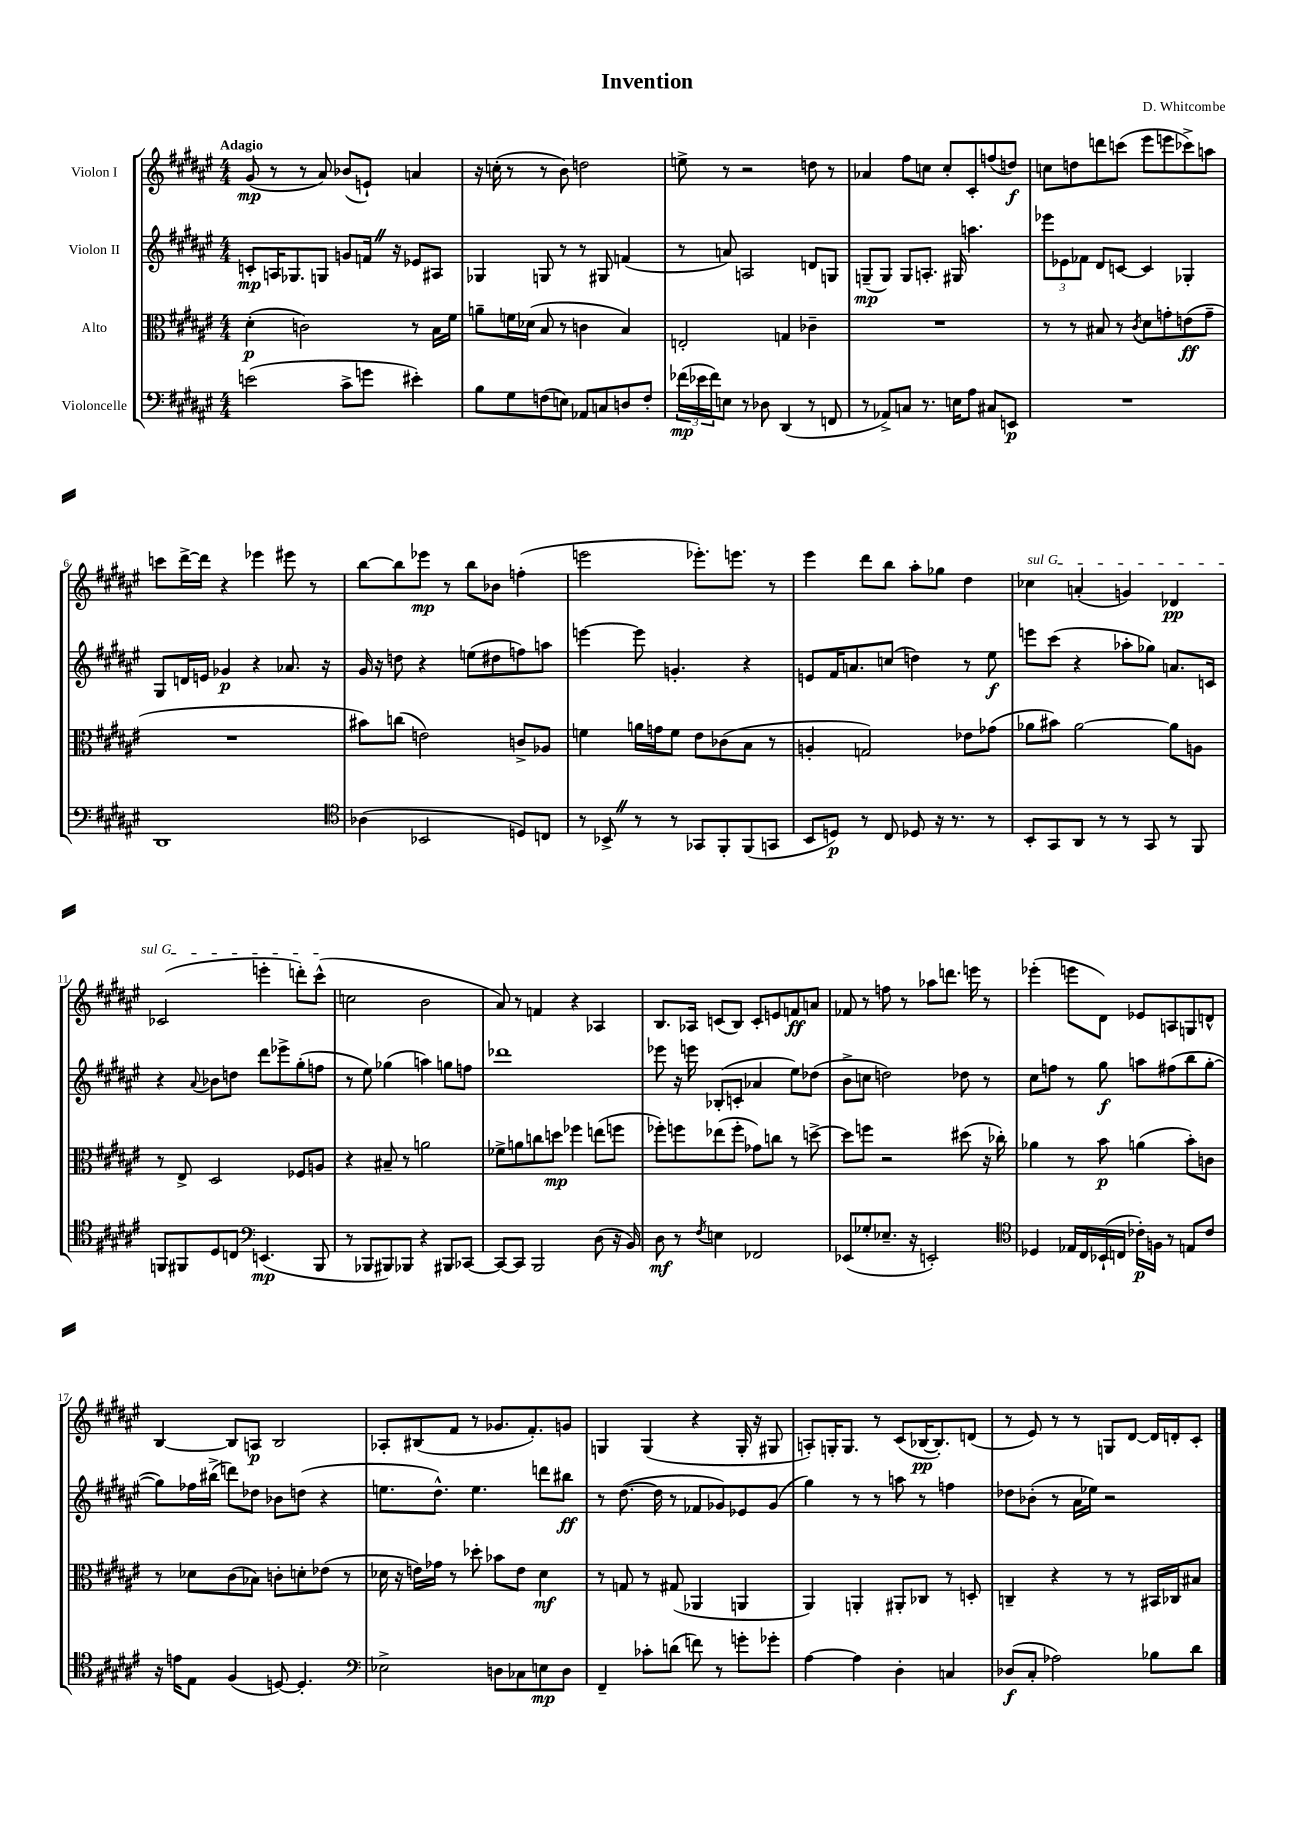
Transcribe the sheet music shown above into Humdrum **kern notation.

**kern	**kern	**kern	**kern
*staff4	*staff3	*staff2	*staff1
*clefF4	*clefC3	*clefG2	*clefG2
*k[f#c#g#d#a#e#]	*k[f#c#g#d#a#e#]	*k[f#c#g#d#a#e#]	*k[f#c#g#d#a#e#]
*M4/4	*M4/4	*M4/4	*M4/4
(2e	(4d#'	8c'	(8g#
.	.	16A	8r
.	.	8.G-	.
.	2c)	.	8r
.	.	8G	8a#)
8c#^	.	8g	(8b-
8g	.	16f	8e`)
.	.	16r	.
4e#')	8r	8e-	4a
.	16B	8A#	.
.	16f#	.	.
=	=	=	=
8B	8a~	4G-	16r
.	.	.	(16cc'
8G#	16f	.	8r
.	(16d-	.	.
(8F	8B	8G	8r
8E)	8r	8r	8b)
8AA-	4c	8r	2dd
8C	.	8G#	.
8D	4B)	(4f	.
8F'	.	.	.
=	=	=	=
(24f-	2E'	8r	8ee^
24e-	.	.	.
24f-)	.	.	.
8E	.	8a)	8r
8r	.	2A	2r
8D-	.	.	.
(4DD#	4G	.	.
8r	4c-~	8d	8dd
8FF	.	8G	8r
=	=	=	=
8r	1r	(8G~	4a-
8AA-^)	.	8G)	.
8C	.	8G	8ff#
8.r	.	8.A'	8cc
.	.	.	8cc'
16E	.	16G#	.
8A#	.	4.aa	8c#'
8C#	.	.	(8ff
8EE	.	.	8dd)
=	=	=	=
1r	8r	12eee-	8cc
.	.	12e-	.
.	8r	.	8dd
.	.	12f-	.
.	8B#	8d#	8ddd
.	8r	[8c	(8ccc
.	8qc#	.	.
.	8d#	4c]	8eee#
.	8g'	.	8eee
.	(8e	4G-'	8ccc-^)
.	8g~	.	8aa
=	=	=	=
1DD#	1r	8G#	8ccc
.	.	16d	[16ddd#^
.	.	16e	16ddd#]
.	.	4g-	4r
.	.	4r	4eee-
.	.	8.a-	8eee#
.	.	.	8r
.	.	16r	.
=	=	=	=
*clefC4	*	*	*
(4A-	8b#)	16g#	[8bb
.	.	16r	.
.	(8cc	8dd	8bb]
2BB-	2e)	4r	8eee-
.	.	.	8r
.	.	(8ee	8bb
.	.	8dd#	8b-
8D)	8c^	8ff)	(4ff'
8C	8A-	8aa	.
=	=	=	=
8r	4f	[4eee	2eee
8BB-^	.	.	.
8r	16a	8eee]	.
.	16g	.	.
8r	8f	4.g'	.
8GG-	8e#	.	8.eee-')
8FF#'	(8c-	.	.
.	.	.	8.eee
(8FF#	8B	4r	.
8GG	8r	.	8r
=	=	=	=
8BB	4A'	8e	4eee#
8D)	.	16f#	.
.	.	8.a	.
8r	2G)	.	8ddd#
8C#	.	(8cc	8bb
8D-	.	4dd)	8aa#'
16r	.	.	8gg-
8.r	.	.	.
.	8e-	8r	4dd#
8r	(8g-	8ee#	.
=	=	=	=
8BB'	8a-	8eee	4cc-
8GG#	8b#)	(8ccc#	.
8AA#	[2a-	4r	(4a'
8r	.	.	.
8r	.	8aa-'	4g)
8GG#	.	8gg-)	.
8r	8a-]	8.a	4d-
8FF#	8A	.	.
.	.	16c	.
=	=	=	=
8FF	8r	4r	(2c-
8FF#	8E#^	.	.
.	.	8qqa#	.
8D#	2D#	8b-	.
8C	.	8dd	.
*clefF4	*	*	*
(4.EE	.	8ddd#	4eee'
.	.	8eee-^	.
.	8F-	(8gg#'	8ddd')
8BBB	8A	8ff	(8ccc#^^
=	=	=	=
8r	4r	8r	2cc
8BBB-	.	8ee#)	.
8BBB#)	8B#~	(4gg-	.
8BBB-	8r	.	.
4r	2a	4aa)	2b
8BBB#	.	8gg	.
[8CC-	.	8ff	.
=	=	=	=
8CC-_	8f-^	1ddd-	8a#)
8CC-]	8a	.	8r
2BBB	8cc	.	4f
.	8dd	.	.
.	4ff-	.	4r
(8D#	(8ee	.	4A-
16r	8ff	.	.
16BB)	.	.	.
=	=	=	=
8D#	8ff-')	8eee-	8.B
8r	8ff	16r	.
.	.	16eee	16A-
8qF#	.	.	.
4E	(8ee-	(8B-'	(8c
.	8ff'	8c'	8B)
2FF-	8g-)	4a-	8c'
.	8cc	.	8e
.	8r	8ee#)	8f
.	[8dd^	(8dd-	8a
=	=	=	=
(8EE-	8dd]	8b^	8f-
8G-'	8ff	8cc	8r
8.E-~	2r	2dd)	8ff
.	.	.	8r
16r	.	.	.
2EE')	.	.	8aa-
.	.	.	8.ddd
.	(8dd#	8dd-	.
.	.	.	16eee
.	16r	8r	8r
.	16cc-')	.	.
=	=	=	=
*clefC4	*	*	*
4D-	4a-	8cc#	(4eee-'
.	.	8ff	.
16E-	8r	8r	8eee
16C#	.	.	.
(16BB-`	8b	8gg#	8d#)
16C	.	.	.
16c-')	(4a	8aa	8e-
16F	.	.	.
8r	.	(8ff#	8A
8E	8b')	8bb	8G
8c-	8c	[8gg#'	8d^^
=	=	=	=
16r	8r	8gg#])	[4B
16e	.	.	.
8E#	8d-	16ff-	.
.	.	(16bb#^	.
(4F#	(8c#	8ddd)	8B]
.	8B-)	8dd-	8A
[8D)	8c'	8b-	2B
4.D']	8d'	(8dd	.
.	(8e-	4r	.
.	8r	.	.
=	=	=	=
*clefF4	*	*	*
2E-^	16d-	8.ee	8A-'
.	16r	.	.
.	16e)	.	(8B#
.	16g-	8.dd#^^)	.
.	8r	.	8f#
.	8dd-'	4.ee	8r
8D	8b-	.	8.g-
8C-	8e	.	.
.	.	.	8.f#')
8E	4d-	8ddd	.
8D	.	8bb#	8g
=	=	=	=
4FF#~	8r	8r	4G
.	8G	([8.dd#	.
8c-'	8r	.	(4G
.	.	16dd#]	.
(8d	(8G#	8r	.
8f)	4AA-	8f-	4r
8r	.	8g-)	.
8g'	4AA	8e-	16G'
.	.	.	16r
8g-'	.	(8g-	8G#
=	=	=	=
[4A#	4AA#)	4gg#)	8A')
.	.	.	16G'
.	.	.	8.G
4A#]	4AA'	8r	.
.	.	8r	8r
4D#'	8AA#'	8aa	(8c#
.	8C-	8r	[16B-
.	.	.	8.B-'])
4C	8r	4ff	.
.	8D'	.	(8d
=	=	=	=
(8D-	4C~	8dd-	8r
8C#'	.	(8b-'	8e#)
2A-)	4r	8r	8r
.	.	16a#	8r
.	.	16ee-)	.
.	8r	2r	8G
.	8r	.	[8d#
8B-	16BB#	.	16d#]
.	16C-	.	16d'
8d#	8B#	.	8c#'
==	==	==	==
*-	*-	*-	*-
